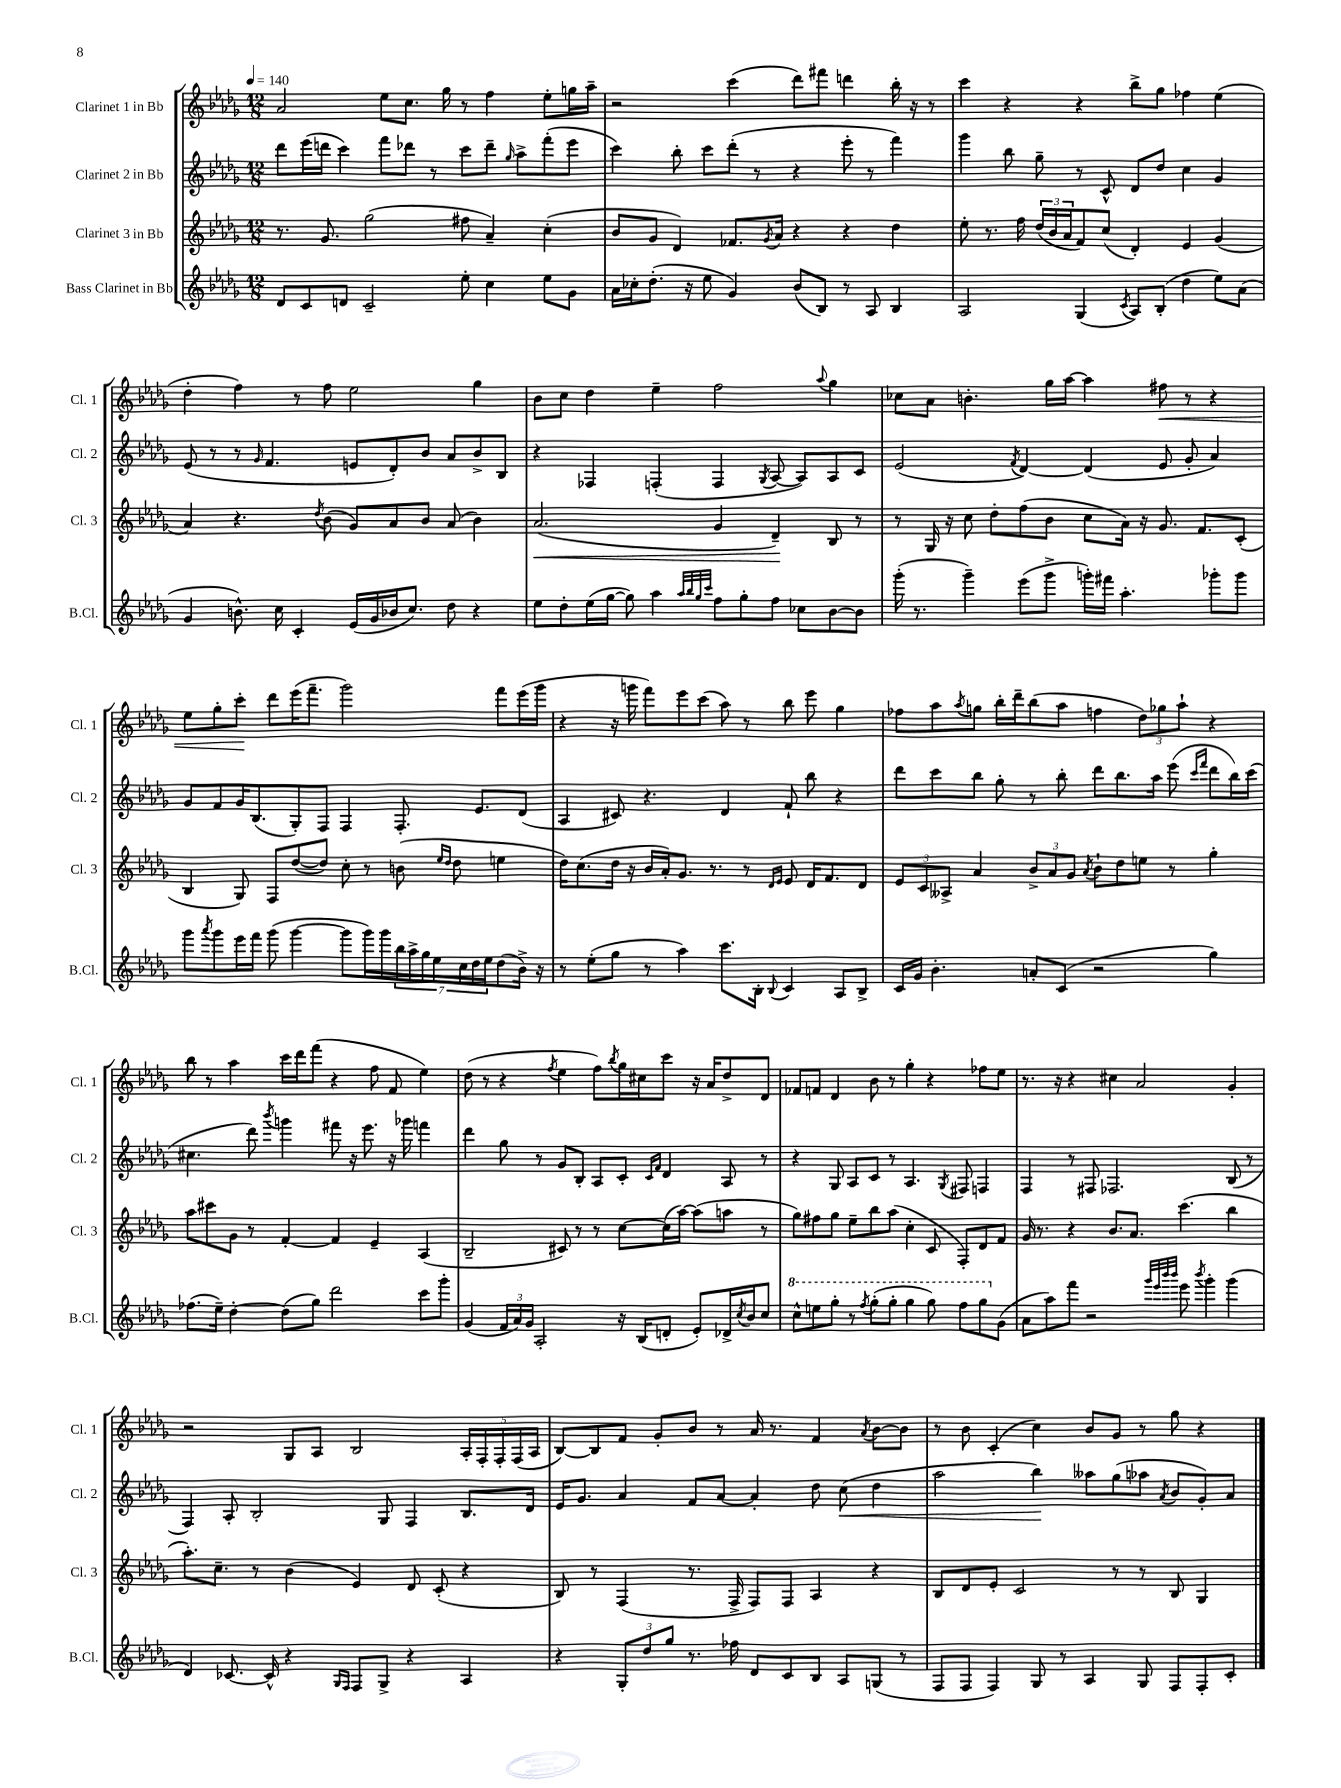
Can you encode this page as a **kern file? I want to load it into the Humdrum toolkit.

**kern	**kern	**kern	**kern
*staff4	*staff3	*staff2	*staff1
*clefG2	*clefG2	*clefG2	*clefG2
*k[b-e-a-d-g-]	*k[b-e-a-d-g-]	*k[b-e-a-d-g-]	*k[b-e-a-d-g-]
*M12/8	*M12/8	*M12/8	*M12/8
*MM140	*MM140	*MM140	*MM140
8d-	8.r	8ddd-	2a-
8c	.	(16eee-	.
.	8.g-	16ddd	.
8d	.	4ccc)	.
2c~	(2gg-	.	.
.	.	8fff	8ee-
.	.	8ddd-	8.cc
.	.	8r	.
.	.	.	16gg-
8ee-'	8ff#	8ccc	8r
4cc	4a-~)	8ddd-~	4ff
.	.	16qqgg-	.
.	.	8aa-^	.
8ee-	(4cc'	(8fff'	8ee-'
8g-	.	8eee-	16gg
.	.	.	16aa-~
=	=	=	=
16a-	8b-	4ccc)	2r
16cc-'	.	.	.
(8.dd-'	8g-	.	.
.	4d-)	8bb-'	.
16r	.	.	.
8ee-	.	8ccc	.
4g-)	8.f-	(8ddd-'	(4ccc
.	.	8r	.
.	8qg-	.	.
.	16a-	.	.
(8b-	4r	4r	8ddd-)
8B-)	.	.	8fff#
8r	4r	8eee-'	4ddd
8A-	.	8r	.
4B-	4dd-	4fff)	16bb-'
.	.	.	16r
.	.	.	8r
=	=	=	=
2A-	8ee-'	4ggg-	4ccc
.	8.r	.	.
.	.	8bb-	4r
.	16ff	.	.
.	(24dd-	8gg-~	.
.	24b-	.	.
.	24a-	.	.
(4G-	8f)	8r	4r
.	(8cc	8c^^	.
8qc	.	.	.
8A-)	4d-')	8d-	8bb-^
(8B-'	.	8dd-	8gg-
4dd-	4e-	4cc	4ff-
8ee-)	(4g-	4g-	(4ee-
(8a-	.	.	.
=	=	=	=
4g-	4a-)	(8e-	4dd-'
.	.	8r	.
8.b^^)	4.r	8r	4ff)
.	.	16qqg-	.
.	.	4.f	.
16cc	.	.	.
4c'	.	.	8r
.	8qdd-	.	.
.	(8b-	.	8ff
(16e-	8g-)	8e	2ee-
16g-	.	.	.
16b-	8a-	8d-')	.
8.cc)	.	.	.
.	8b-	8b-	.
8dd-	(8a-	8a-	.
4r	4b-)	8b-^	4gg-
.	.	8B-	.
=	=	=	=
8ee-	(2.a-	4r	8b-
8dd-'	.	.	8cc
(16ee-	.	4F-	4dd-
[16gg-	.	.	.
8gg-])	.	.	.
4aa-	.	(4F'	4ee-~
32qqaa-	.	.	.
32qqbb-	.	.	.
32qqgg-	.	.	.
32qqccc	.	.	.
8ff	4g-	4F	2ff
8gg-'	.	.	.
.	.	8qG-	.
8ff	4d-~)	[8A-	.
8cc-	.	8A-])	.
.	.	.	8qqaa-
[8b-	8B-	8A-	4gg-
8b-]	8r	8c	.
=	=	=	=
(16ggg-'	8r	(2e-	8cc-
8.r	.	.	.
.	16G-	.	8a-
.	16r	.	.
4ggg-~)	8cc	.	4.b'
.	8dd-'	.	.
.	.	8qf	.
(8eee-	(8ff	[4d-)	.
8ggg-^	8b-	.	16gg-
.	.	.	[16aa-
16ggg')	8cc	(4d-]	4aa-]
16fff#	.	.	.
4.aa-'	16a-)	.	.
.	16r	.	.
.	8.g-	8e-	8ff#
.	.	8g-'	8r
.	8.f	.	.
8ggg-'	.	4a-)	4r
8ggg-	(8c'	.	.
=	=	=	=
8ggg-	4B-	8g-	8ee-
8qaaa-	.	.	.
8ggg-	.	8f	8gg-'
16eee-	8G-)	16g-	8ccc'
16fff	.	(8.B-	.
(8ggg-	8F	.	8ddd-
[4ggg-	([8dd-	8G-')	(16eee-
.	.	.	8.fff~
.	8dd-])	8F	.
8ggg-]	8cc'	4F	2ggg-)
16ggg-)	8r	.	.
16ggg-	.	.	.
28bb-	(8b	8.F'	.
28aa-^	.	.	.
28gg-	.	.	.
28ee-	.	.	.
.	16qqee-	.	.
.	16qqdd-	.	.
.	8dd-	.	.
28cc	.	.	.
28dd-	.	.	.
.	.	8.e-	.
28ee-	.	.	.
(8dd-	4ee	.	8fff
16b-^)	.	(8d-	(16eee-
16r	.	.	16ggg-
=	=	=	=
8r	16dd-)	4A-	4r
.	(8.cc	.	.
(8ee-'	.	.	.
8gg-	16dd-	8c#)	16r
.	16r	.	16ggg
8r	16b-	4.r	8fff)
.	16a-')	.	.
4aa-)	8.g-	.	8eee-
.	.	.	(8ccc
.	8.r	.	.
8.ccc	.	4d-	8aa-)
.	8r	.	8r
16B-'	.	.	.
.	16qqd-	.	.
8qqB-	16qqe-	.	.
4c	8e-	8f`	8bb-
.	16d-	8bb-	8eee-
.	8.f	.	.
8A-	.	4r	4gg-
8B-^	8d-	.	.
=	=	=	=
16c	12e-	8ddd-	8ff-
16g-	.	.	.
.	12c	.	.
4.b-'	.	8ccc	8aa-
.	12A--^	.	.
.	.	.	8qaa-
.	4a-	8bb-	8gg
.	.	8gg-'	16bb-'
.	.	.	16ddd-~
8a'	12b-^	8r	(8bb-
.	12a-	.	.
(8c	.	8bb-'	8aa-
.	12g-	.	.
.	8qa-	.	.
2r	8b-`	8ddd-	4ff
.	8dd-	8.bb-	.
.	8ee	.	12dd-)
.	.	16aa-	.
.	.	.	12gg-
.	8r	(8eee-	.
.	.	.	12aa-`
.	.	16qqccc	.
.	.	16qqfff	.
4gg-)	4gg-'	8ddd-	4r
.	.	16bb-)	.
.	.	(16ccc	.
=	=	=	=
(8.ff-	8aa-	4.cc#	8bb-
.	8ccc#	.	8r
16ee-~)	.	.	.
[4dd-'	8g-	.	4aa-
.	8r	8ddd-)	.
.	.	8qbbb-	.
(8dd-]	[4f'	4ggg	16ccc
.	.	.	16ddd-
8gg-)	.	.	(8fff
2ddd-	4f]	8fff#	4r
.	.	16r	.
.	.	8.eee-	.
.	4e-~	.	8ff
.	.	16r	8f
.	.	16ggg-	.
8ccc	(4A-	4fff	4ee-)
8ggg-'	.	.	.
=	=	=	=
(4g-	2B-~	4ddd-	(8dd-
.	.	.	8r
24f	.	8gg-	4r
24a-)	.	.	.
24g-	.	.	.
2A-'	.	8r	.
.	.	.	8qff
.	8c#)	8g-	4ee-
.	8r	8B-'	.
.	8r	8A-	8ff)
.	.	.	8qbb-
16r	[8cc	8c'	16gg-
(16B-	.	.	16cc#
.	.	16qqc	.
.	.	16qqf	.
8d'	(16cc]	4d-	8ccc
.	[16aa-)	.	.
8e-')	(8aa-]	.	16r
.	.	.	16a-
16d-^	8aa	8A-	8dd-^
8qcc	.	.	.
16b-	.	.	.
8cc	8r	8r	8d-
=	=	=	=
8ccc^^	8gg-)	4r	8f-
8eee	8ff#	.	8f
8ggg-'	8gg-	8G-	4d-
8r	8ee-~	8A-	.
8qfff	.	.	.
(8ggg-'	8bb-	8c	8b-
8ggg-'	(8aa-	8r	8r
4ggg-	4cc'	4.A-	4gg-'
8ggg-)	8c	.	4r
.	.	8qG-	.
8fff	8F')	8F#	.
8ggg-	8d-	4F	8ff-
(8g-	8f	.	8ee-
=	=	=	=
8a-	16g-	4F	8.r
.	8.r	.	.
8aa-)	.	.	.
.	.	.	16r
8fff	4r	8r	4r
2r	.	8F#	.
.	8.b-	2.F-	4cc#
.	8.a-	.	.
.	.	.	2a-
32qqggg-	.	.	.
32qqeee-	.	.	.
32qqbbb-	.	.	.
32qqbbb-	.	.	.
8eee-	(4.ccc	.	.
8qbbb-	.	.	.
4ggg-'	.	.	.
(4ggg-	4bb-	(8B-	4g-'
.	.	8r	.
=	=	=	=
4d-)	8.aa-')	4F)	2r
.	8.cc~	.	.
[8.c-	.	8A-'	.
.	8r	2B-'	.
16c-^^]	.	.	.
4r	(4b-	.	8G-
.	.	.	8A-
16qqG-	.	.	.
16qqF	.	.	.
8F	4e-)	.	2B-
8G-^	.	8G-	.
4r	8d-	4F	.
.	(8c'	.	.
4A-	4r	8.B-	20A-'
.	.	.	20F'
.	.	.	20F'
.	.	.	(20F
.	.	16d-	.
.	.	.	20A-
=	=	=	=
4r	8B-)	16e-	[8B-)
.	.	8.g-	.
.	8r	.	8B-]
12G-'	(4F	4a-	8f
12dd-	.	.	.
.	.	.	8g-'
12gg-	.	.	.
8.r	8.r	8f	8b-
.	.	[8a-	8r
16ff-	16F^	.	.
8d-	8F)	4a-']	16a-
.	.	.	8.r
8c	8F	.	.
8B-	4A-	8dd-	4f
8A-	.	(8cc	.
.	.	.	8qa-
(8G	4r	4dd-	[8b-
8r	.	.	8b-]
=	=	=	=
8F	8B-	2aa-	8r
8F	8d-	.	8b-
4F)	8e-'	.	(4c'
.	2c	.	.
8G-	.	4bb-)	4cc)
8r	.	.	.
4A-	.	8aa--	8b-
.	8r	(8gg-	8g-
8G-	8r	8aa-	8r
.	.	8qa-	.
8F	8B-	8b-	8gg-
8F'	4G-	8g-')	4r
8c'	.	8a-	.
==	==	==	==
*-	*-	*-	*-
